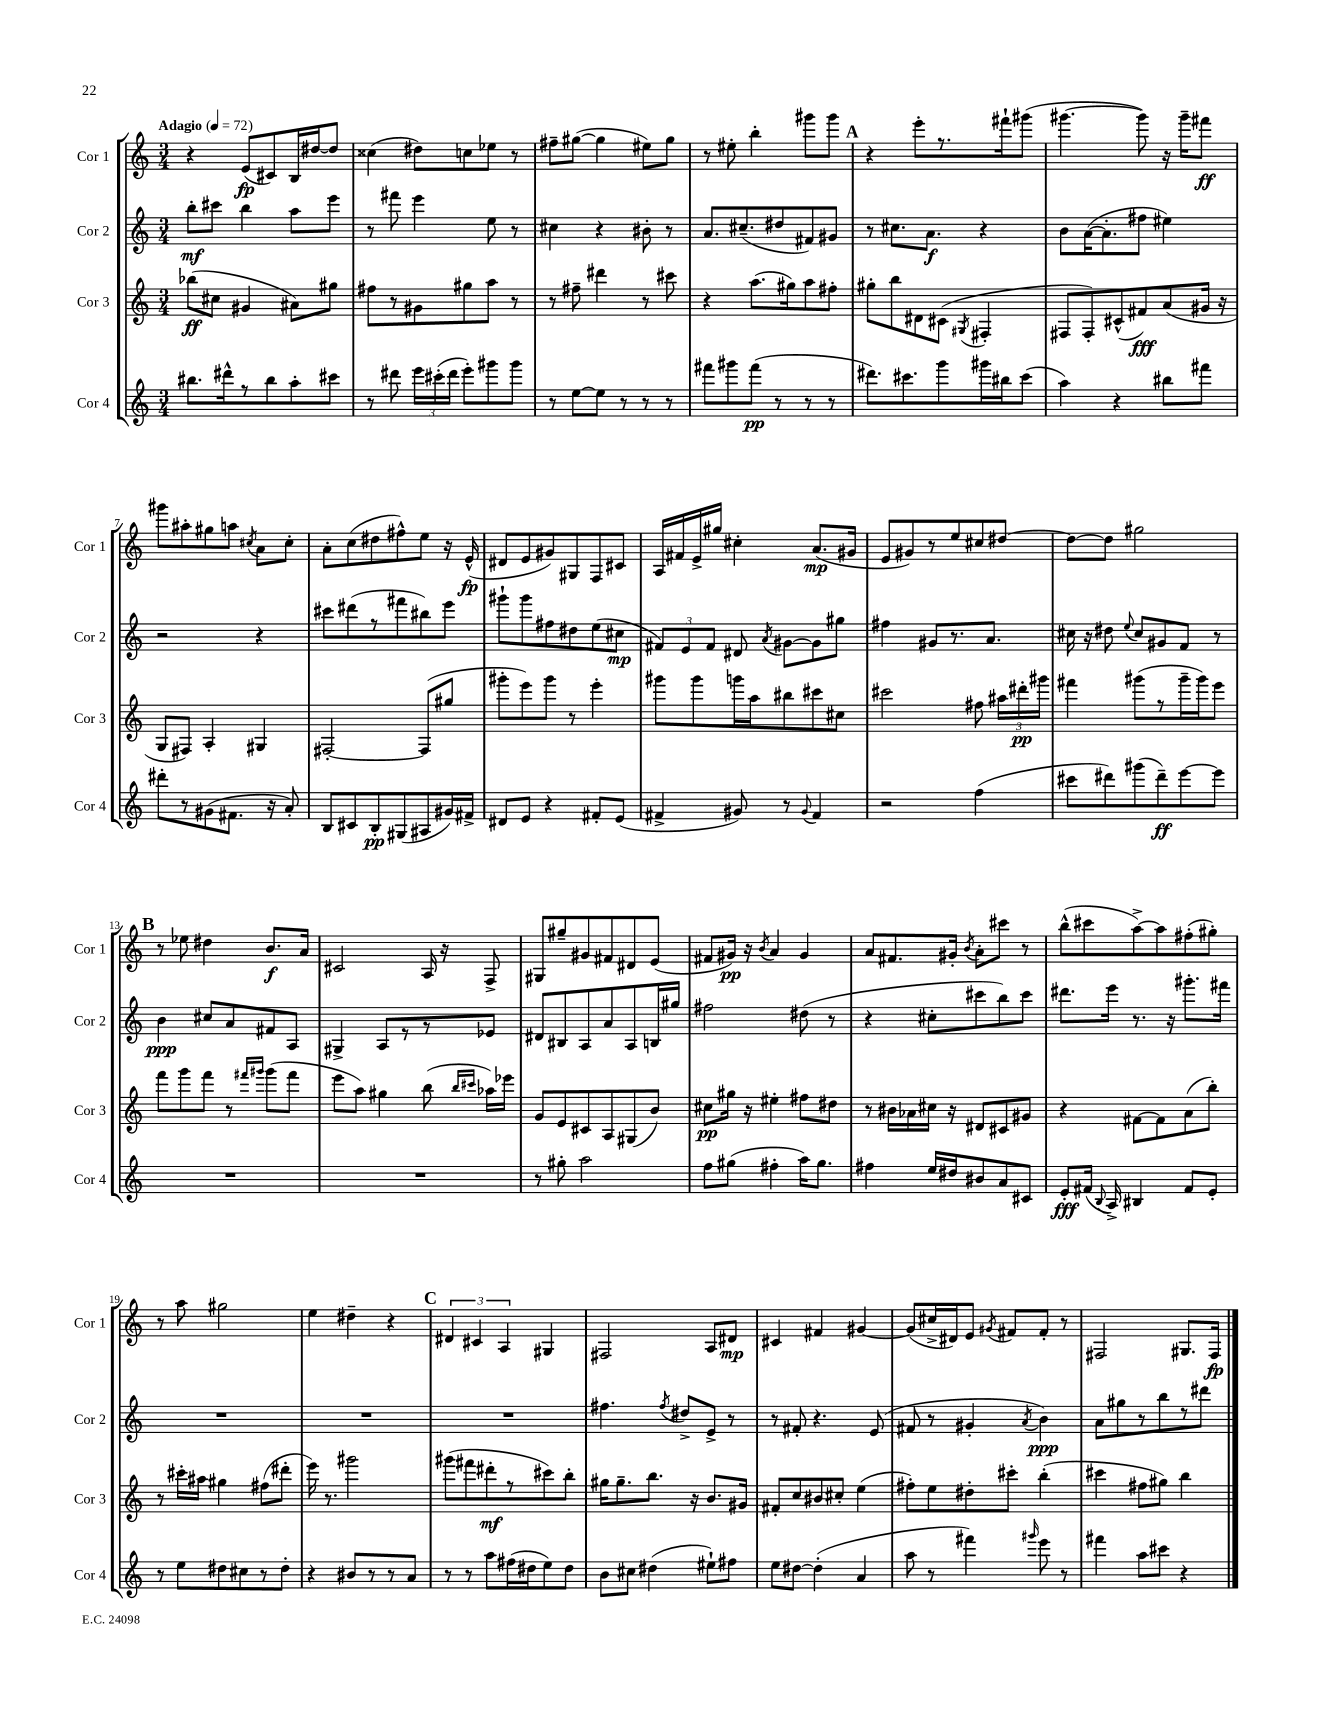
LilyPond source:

<<
\new StaffGroup <<
\new Staff = "s0" \with { instrumentName = "Cor 1" shortInstrumentName = "Cor 1" } {
    \clef treble \key c \major \numericTimeSignature \time 3/4 \tempo "Adagio" 4 = 72
    \autoBeamOff r4 e'8[\fp( cis'8) b16 dis''16~ dis''8] |
    cisis''4( dis''8[) c''8 ees''8] r8 |
    fis''8[-- gis''8]~( gis''4 eis''8[) gis''8] |
    r8 eis''8-. b''4-. gis'''8[ gis'''8] |
    \mark \markup { \bold "A" } r4 e'''8[-. r8. fis'''16-! gis'''8]( |
    gis'''4.~ gis'''8) r16 gis'''16[-- fis'''8]\ff |
    gis'''8[ ais''8-. gis''8 a''8] \acciaccatura { cis''8 } a'8[ cis''8]-. |
    a'8[-. c''8( dis''8 fis''8-^) e''8] r16 e'16-^\fp( |
    dis'8[ e'8 gis'8) gis8 f8 cis'8] |
    a16[ fis'16 e'16-> gis''16] cis''4-. a'8.[\mp( gis'16] |
    e'8[ gis'8) r8 e''8 cis''8 dis''8]~ |
    dis''8[~ dis''8] gis''2 |
    \mark \markup { \bold "B" } r8 ees''8 dis''4 b'8.[\f a'16] |
    cis'2 a16 r16 f8-> |
    gis8[ gis''8-- gis'8 fis'8 dis'8 e'8]( |
    fis'8[ gis'16]\pp) r16 \acciaccatura { b'8 } a'4 gis'4 |
    a'8[ fis'8. gis'16]-. \acciaccatura { b'8 } a'8[-. cis'''8] r8 |
    b''8[-^( cis'''8 a''8~->) a''8 fis''8-.( gis''8]-.) |
    r8 a''8 gis''2 |
    e''4 dis''4-- r4 |
    \mark \markup { \bold "C" } \tuplet 3/2 { dis'4 cis'4 a4 } gis4 |
    fis2 a8[ dis'8]\mp |
    cis'4 fis'4 gis'4~ |
    gis'8[( cis''16-> dis'16) e'8] \acciaccatura { gis'8 } fis'8[ fis'8]-. r8 |
    fis2 gis8.[ fis16]\fp \bar "|." |
}
\new Staff = "s1" \with { instrumentName = "Cor 2" shortInstrumentName = "Cor 2" } {
    \clef treble \key c \major \numericTimeSignature \time 3/4
    \autoBeamOff b''8[-.\mf cis'''8] b''4 a''8[ e'''8] |
    r8 fis'''8 e'''4 e''8 r8 |
    cis''4 r4 bis'8-. r8 |
    a'8.[ cis''8.--( dis''8 fis'8) gis'8] |
    \mark \markup { \bold "A" } r8 cis''8.[ a'8.]\f r4 |
    b'8[ a'16~( a'8.-. fis''8] eis''4) |
    r2 r4 |
    cis'''8[ dis'''8( r8 fis'''8 bis''8) e'''8] |
    gis'''8[-! gis'''8 fis''8 dis''8 e''8( cis''8]\mp |
    \tuplet 3/2 { fis'8[) e'8 fis'8] } dis'8 \acciaccatura { a'8 } gis'8[~ gis'8 gis''8] |
    fis''4 gis'8[ r8. a'8.] |
    cis''16 r16 dis''8 \appoggiatura { e''8 } cis''8[ gis'8 f'8] r8 |
    \mark \markup { \bold "B" } b'4\ppp cis''8[ a'8 fis'8 a8] |
    gis4-> a8[ r8 r8 ees'8] |
    dis'8[ bis8 a8 a'8 a8 b16 gis''16] |
    fis''2 dis''8( r8 |
    r4 cis''8[-. cis'''8 b''8) cis'''8] |
    dis'''8.[ e'''16] r8. r16 gis'''8.[-. fis'''16] |
    R2. |
    R2. |
    \mark \markup { \bold "C" } R2. |
    fis''4. \acciaccatura { fis''8 } dis''8[-> e'8]-> r8 |
    r8 fis'8-. r4. e'8( |
    fis'8 r8 gis'4-. \acciaccatura { a'8 } b'4\ppp) |
    a'8[ gis''8 r8 b''8 r8 dis'''8] \bar "|." |
}
\new Staff = "s2" \with { instrumentName = "Cor 3" shortInstrumentName = "Cor 3" } {
    \clef treble \key c \major \numericTimeSignature \time 3/4
    \autoBeamOff bes''8[\ff( cis''8] gis'4 ais'8[) gis''8] |
    fis''8[ r8 gis'8 gis''8 a''8] r8 |
    r8 fis''8-- dis'''4 r8 cis'''8 |
    r4 a''8.[( gis''16) a''8 fis''8]-. |
    \mark \markup { \bold "A" } gis''8[-. b''8 dis'8 cis'8]( \acciaccatura { gis8 } fis4-. |
    fis8[ fis8-.) cis'8-^( fis'8\fff) a'8( gis'16] r16 |
    g8[ fis8]) a4-. gis4 |
    fis2~-. fis8[( gis''8] |
    gis'''8[-. e'''8) gis'''8] r8 e'''4-. |
    gis'''8[ gis'''8 g'''16 a''16 bis''8 cis'''8 cis''8] |
    cis'''2 fis''8 \tuplet 3/2 { ais''16[ dis'''16-.\pp gis'''16] } |
    fis'''4 gis'''8[( r8 gis'''16-- gis'''16) e'''8] |
    \mark \markup { \bold "B" } f'''8[ g'''8 f'''8] r8 \grace { fis'''16[ gis'''16] } gis'''8[( fis'''8] |
    e'''8[ a''8]) gis''4 b''8( \grace { b''16[ cis'''16] } aes''16[) ees'''16] |
    g'8[ e'8 cis'8 a8 gis8( b'8]) |
    cis''8[\pp gis''16] r16 eis''4-. fis''8[ dis''8] |
    r8 bis'16[ aes'16 cis''16] r16 dis'8[ cis'8 gis'8] |
    r4 fis'8[~ fis'8 a'8( b''8]-.) |
    r8 cis'''16[-. ais''16] gis''4 fis''8[( dis'''8]-. |
    e'''16) r8. gis'''2 |
    \mark \markup { \bold "C" } gis'''8[( fis'''8 dis'''8-.\mf r8 cis'''8) b''8]-. |
    gis''16[ gis''8.-- b''8.] r16 b'8.[ gis'16] |
    fis'8[-. c''8 bis'8 cis''8]-. e''4( |
    fis''8[-.) e''8 dis''8-. cis'''8]-. b''4-.( |
    cis'''4 fis''8[ gis''8]) b''4 \bar "|." |
}
\new Staff = "s3" \with { instrumentName = "Cor 4" shortInstrumentName = "Cor 4" } {
    \clef treble \key c \major \numericTimeSignature \time 3/4
    \autoBeamOff bis''8.[ dis'''16-^ r8 bis''8 a''8-. cis'''8] |
    r8 dis'''8 \tuplet 3/2 { e'''16[ cis'''16-.( dis'''16] } e'''8[-.) gis'''8 gis'''8] |
    r8 e''8[~ e''8] r8 r8 r8 |
    fis'''8[ gis'''8 fis'''8]\pp( r8 r8 r8 |
    \mark \markup { \bold "A" } dis'''8.[) cis'''8. g'''8 gis'''16 bis''16 cis'''8]( |
    a''4) r4 bis''8[ fis'''8] |
    dis'''8[-. r8 gis'8( fis'8.] r16 a'8-.) |
    b8[ cis'8 b8-.\pp gis8( ais8 gis'16) fis'16]-> |
    dis'8[ e'8] r4 fis'8[-. e'8]( |
    fis'4-> gis'8) r8 \appoggiatura { gis'8 } fis'4 |
    r2 f''4( |
    cis'''8[ dis'''8) gis'''8( dis'''8--\ff) e'''8~ e'''8] |
    \mark \markup { \bold "B" } R2. |
    R2. |
    r8 gis''8-. a''2 |
    f''8[ gis''8]( fis''4-. a''16[) gis''8.] |
    fis''4 e''16[ dis''16 bis'8 a'8 cis'8] |
    e'8[-.\fff fis'16]( \appoggiatura { b8 } a16->) bis4 fis'8[ e'8]-. |
    r8 e''8[ dis''8 cis''8 r8 dis''8]-. |
    r4 bis'8[ r8 r8 a'8] |
    \mark \markup { \bold "C" } r8 r8 a''8[ fis''16( dis''16 e''8) dis''8] |
    b'8[ cis''8] dis''4( eis''8[-!) fis''8] |
    e''8[ dis''8]~ dis''4-.( a'4 |
    a''8 r8 fis'''4) \grace { gis'''16 } e'''8 r8 |
    fis'''4 a''8[ cis'''8] r4 \bar "|." |
}
>>
>>
